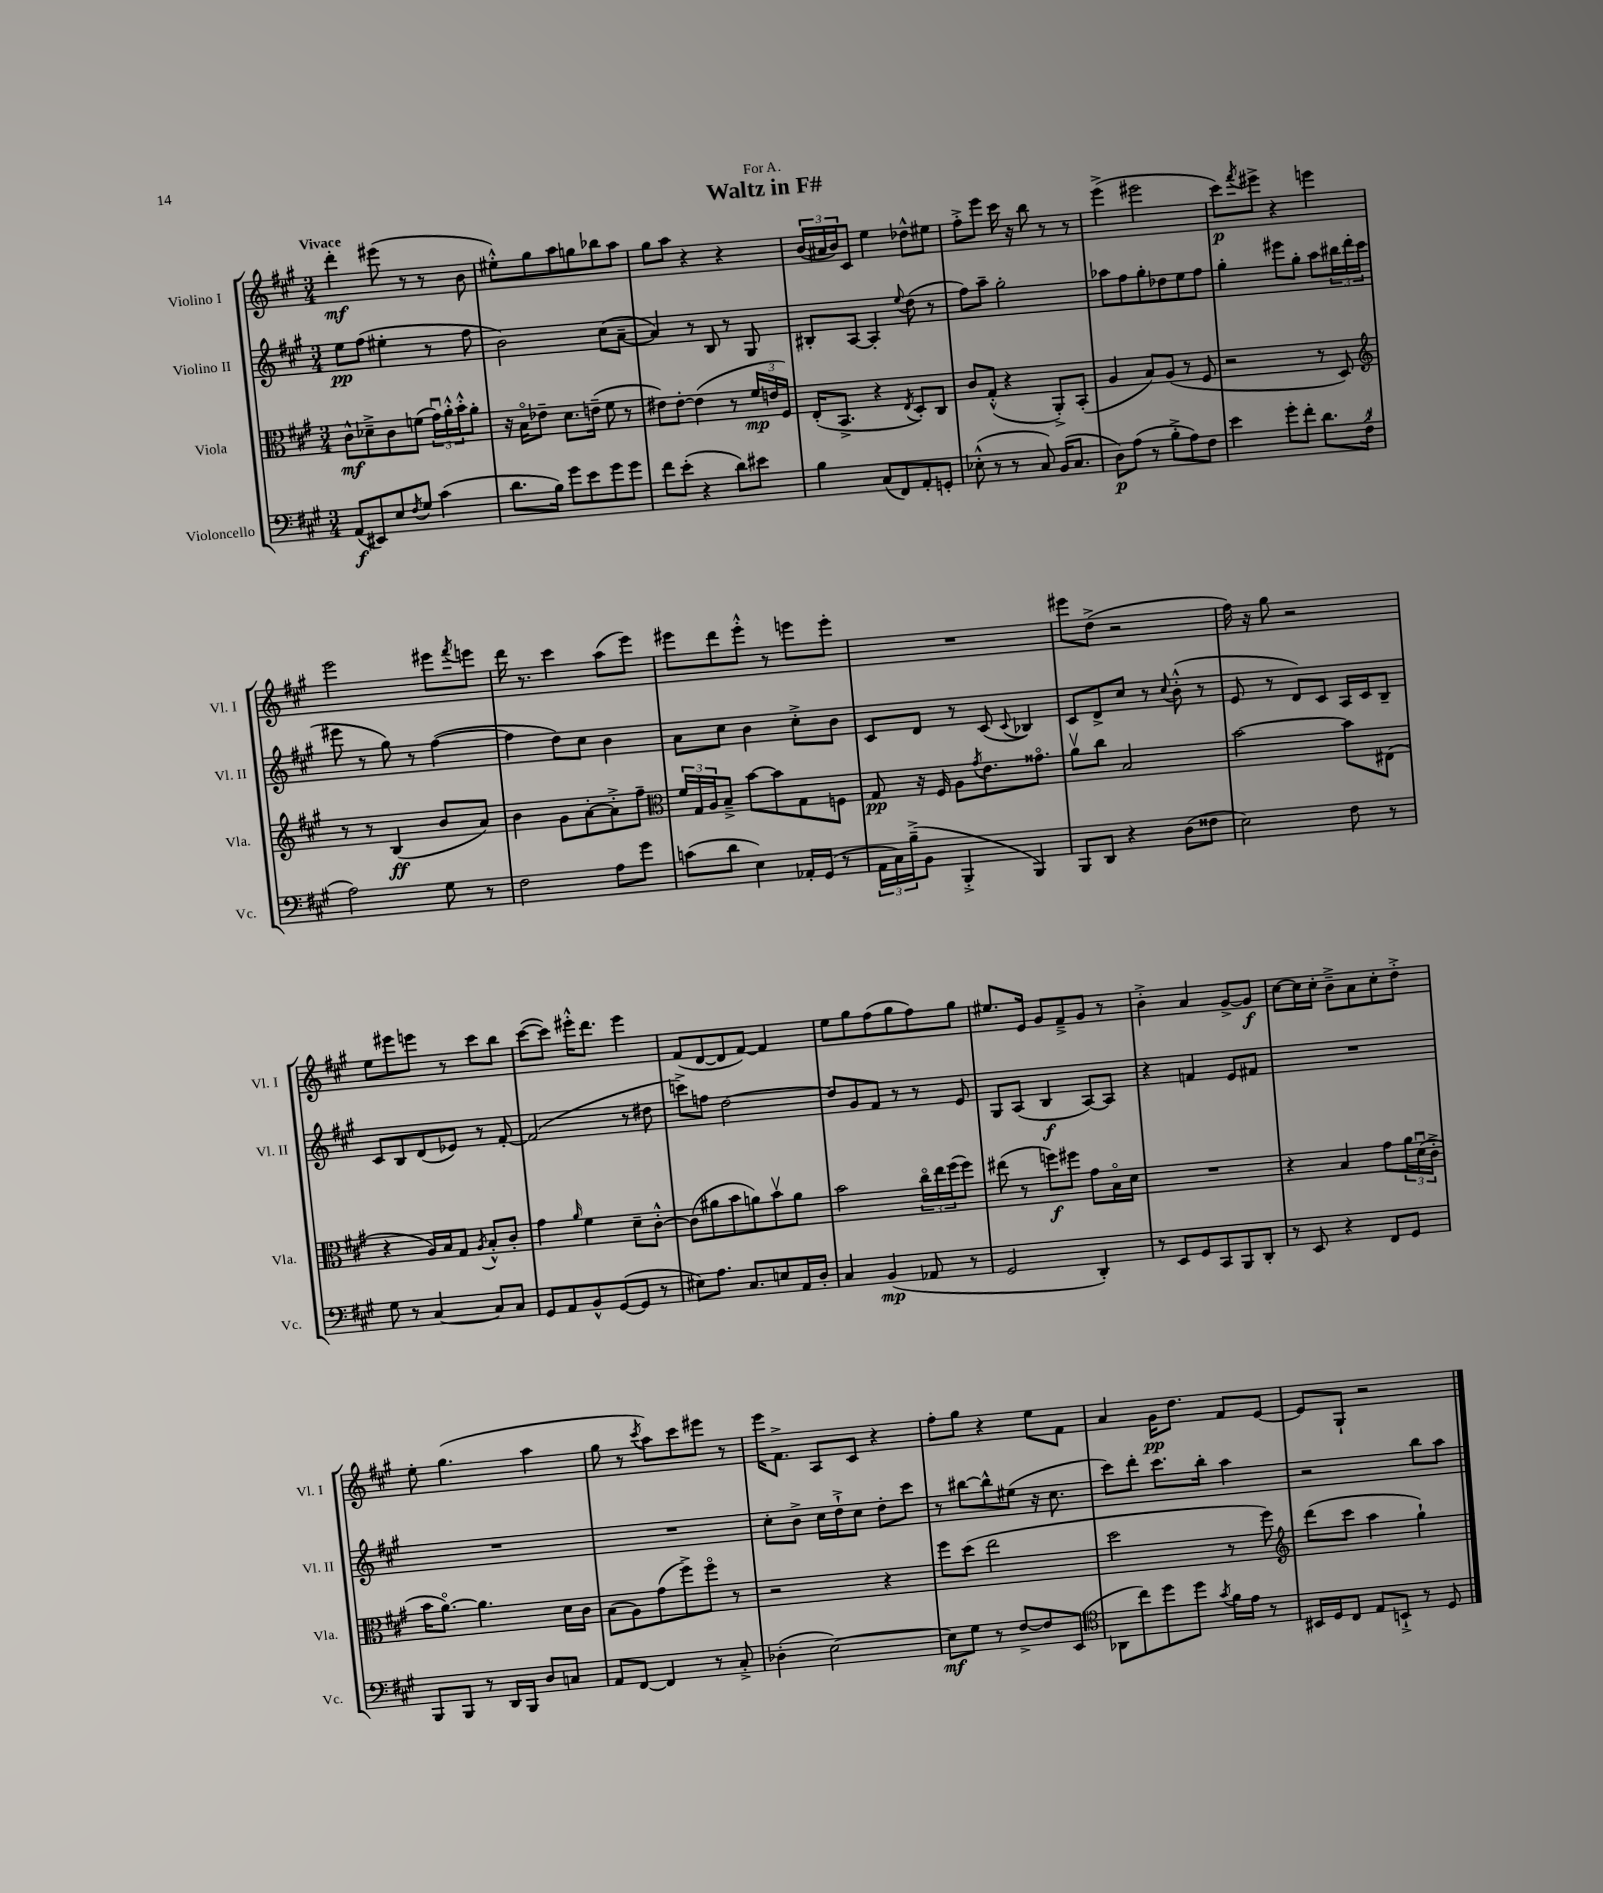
\header { title = "Waltz in F#" dedication = "For A." }
<<
\new StaffGroup <<
\new Staff = "s0" \with { instrumentName = "Violino I" shortInstrumentName = "Vl. I" } {
    \clef treble \key a \major \numericTimeSignature \time 3/4 \tempo "Vivace"
    d'''4-.\mf eis'''8( r8 r8 b'8 |
    eis''8-.-^) gis''8 a''8 g''8 bes''8 a''8 |
    gis''8 a''8 r4 r4 |
    \tuplet 3/2 { b'16( ais'16 b'16) } cis'8 e''4 des''8-^ eis''8 |
    fis''8-.-> e'''8 cis'''16 r16 b''8 r8 r8 |
    e'''4->( eis'''2 |
    cis'''8\p) \acciaccatura { fis'''8 } eis'''8-> r4 e'''4 |
    e'''2 eis'''8 \acciaccatura { fis'''8 } e'''8 |
    d'''16 r8. cis'''4 a''8( e'''8) |
    eis'''8 d'''8 eis'''8-.-^ r8 e'''8 e'''8-. |
    R2. |
    eis'''8 d''8->( r2 |
    fis''16) r16 gis''8 r2 |
    e''8 eis'''8 e'''8 r8 cis'''8 b''8 |
    cis'''8~( cis'''8) eis'''16-.-^ d'''8. eis'''4 |
    fis'8( d'8~ d'8 fis'8~) fis'4 |
    e''8 gis''8 fis''8( gis''8 fis''8) gis''8 |
    eis''8. e'16 gis'8 fis'8---> gis'8 r8 |
    b'4-.-> a'4 gis'8~-> gis'8\f |
    cis''8~ cis''16 cis''16-. b'8---> a'8 cis''8-. d''8-.-> |
    e''8-. gis''4.( a''4 |
    gis''8 r8 \acciaccatura { cis'''8 } a''8) cis'''8 eis'''8 r8 |
    e'''16 fis'8.-> a8 cis'8 r4 |
    fis''8-. gis''8 r4 e''8 fis'8 |
    a'4 gis'16\pp d''8. fis'8 e'8~ |
    e'8 gis8-! r2 \bar "|." |
}
\new Staff = "s1" \with { instrumentName = "Violino II" shortInstrumentName = "Vl. II" } {
    \clef treble \key a \major \numericTimeSignature \time 3/4
    e''8\pp fis''8( eis''4-. r8 fis''8 |
    b'2) cis''8( a'8~-- |
    a'4) r8 b8 r8 gis8 |
    bis8-. a8~ a4-. \appoggiatura { e''8 } d''8( r8 |
    fis''8) a''8-- gis''2-. |
    aes''8 fis''8 gis''8-. des''8 e''8 fis''8 |
    gis''4-. eis'''8 gis''8-. a''8 \tuplet 3/2 { bis''16 d'''16( cis'''16 } |
    eis'''8 r8 gis''8) r8 fis''4~( |
    fis''4 d''8) cis''8 b'4 |
    a'8 cis''8 b'4 cis''8-.-> b'8 |
    cis'8 d'8 r8 cis'8( \appoggiatura { cis'8 } bes4) |
    cis'8 d'8-> cis''8 r8 \appoggiatura { cis''8 } b'8-.-^( r8 |
    e'8 r8 d'8) cis'8 a16 cis'16 b8-- |
    cis'8 b8 d'8( ees'8) r8 fis'8~-. |
    fis'2( r8 dis''8 |
    c'''8->) f''8 d''2~ |
    d''8 gis'8 fis'8 r8 r8 e'8 |
    gis8 a8( b4\f a8~) a8 |
    r4 f'4 e'8 fis'8 |
    R2. |
    R2. |
    R2. |
    cis''8-. b'8-> cis''16 d''16-!-> cis''8 d''8-. cis'''8 |
    r8 bis''8~ bis''8-^ eis''8( r16 cis''8. |
    cis'''8) d'''8-. cis'''8. b''16-. a''4 |
    r2 b''8 a''8 \bar "|." |
}
\new Staff = "s2" \with { instrumentName = "Viola" shortInstrumentName = "Vla." } {
    \clef alto \key a \major \numericTimeSignature \time 3/4
    cis'8-^\mf des'8---> cis'8 f'8( \tuplet 3/2 { gis'16\downbow) a'16-.-^ b'16-.-^ } a'8-. |
    r16 b16\flageolet ees'8-- d'8. e'16--( fis'8 r8 |
    eis'8) eis'8~-. eis'4( r8 \tuplet 3/2 { fis'16\mp e'16 fis16) } |
    e16-.( b,8.-> r4 \acciaccatura { e8 } d8-.) cis8 |
    cis'8 gis8-.-^( r4 a,8-.->) b,8-.( |
    a4 b8) a8( r8 fis8 |
    r2 r8 d8) |
    \clef treble r8 r8 b4\ff( b'8 a'8) |
    b'4 gis'8 a'8~-. a'8-.-> fis''8-- |
    \clef alto \tuplet 3/2 { fis'16 gis16 a16 } b8---> b'8~ b'8 gis8 f8 |
    gis8\pp r16 fis16 a8 \acciaccatura { gis'8 } e'8. gisis'8.\flageolet |
    a'8\upbow cis''8 b2 |
    b'2~ b'8 eis8( |
    r4 a16) b16 gis8 \acciaccatura { a8 } b8-.-^ cis'8-. |
    gis'4 \grace { a'16 } fis'4 d'8-- cis'8~-.-^ |
    cis'8( ais'8 b'8 a'8) b'8\upbow a'8 |
    b'2 \tuplet 3/2 { cis''16\flageolet e''16 fis''16( } fis''8) |
    eis''8( r8 f''8\f) fis''8 gis'8 b16\flageolet d'16 |
    R2. |
    r4 b4 gis'8 \tuplet 3/2 { a'16 d'16\downbow( cis'16-.-> } |
    b'16 a'8.~\flageolet) a'4. d'16 cis'16 |
    b8( a8) gis'8( fis''8->) fis''8\flageolet r8 |
    r2 r4 |
    fis''8 d''8( e''2 |
    d''2 r8 fis''8) |
    \clef treble d'''8( cis'''8 a''4 gis''4-!) \bar "|." |
}
\new Staff = "s3" \with { instrumentName = "Violoncello" shortInstrumentName = "Vc." } {
    \clef bass \key a \major \numericTimeSignature \time 3/4
    a,8\f( eis,8) e8 \acciaccatura { fis8 } gis8 cis'4( |
    d'8. b16) gis'8 e'8 gis'8 gis'8 |
    fis'8 e'8-.( r4 d'8) eis'8 |
    b4 cis8( fis,8) a,8-. g,8-. |
    ees8-.-^( r8 r8 cis8) b,16( cis8. |
    d8\p) a8( r8 b8-.-> a8) fis8 |
    e'4 gis'8-. fis'8-. d'8. fis16-.-^( |
    a2) gis8 r8 |
    fis2 a8 gis'8 |
    c'8( d'8 e4) aes,16-. gis,16( r8 |
    \tuplet 3/2 { a,16 cis16) b16--->( } b,8 b,,4-.-> b,,4) |
    b,,8 d,8 r4 d8( fisis8 |
    e2) fis8 r8 |
    gis8 r8 cis4~ cis8 cis8 |
    gis,8 a,8 b,8-^ gis,8~( gis,8 r8 |
    eis8) a8. cis8. e8 a,16 d16-. |
    cis4 b,4\mp( aes,8 r8 |
    gis,2 d,4-.) |
    r8 e,8 gis,8 cis,8 b,,8 d,8-. |
    r8 e,8 r4 fis,8 gis,8 |
    b,,8 b,,8 r8 d,16 b,,16 d8 c8 |
    a,8 fis,8~ fis,4 r8 cis8-.-> |
    des4-.( e2~) |
    e8\mf gis8 r8 fis8~-> fis8 e,8( |
    \clef tenor aes,8 cis''8) d''8 d''8 \acciaccatura { gis'8 } fis'16 e'16 r8 |
    bis,16 d16 cis8 e8 b,8-!-> r8 d8 \bar "|." |
}
>>
>>
\layout { \context { \Score \remove "Bar_number_engraver" } }
